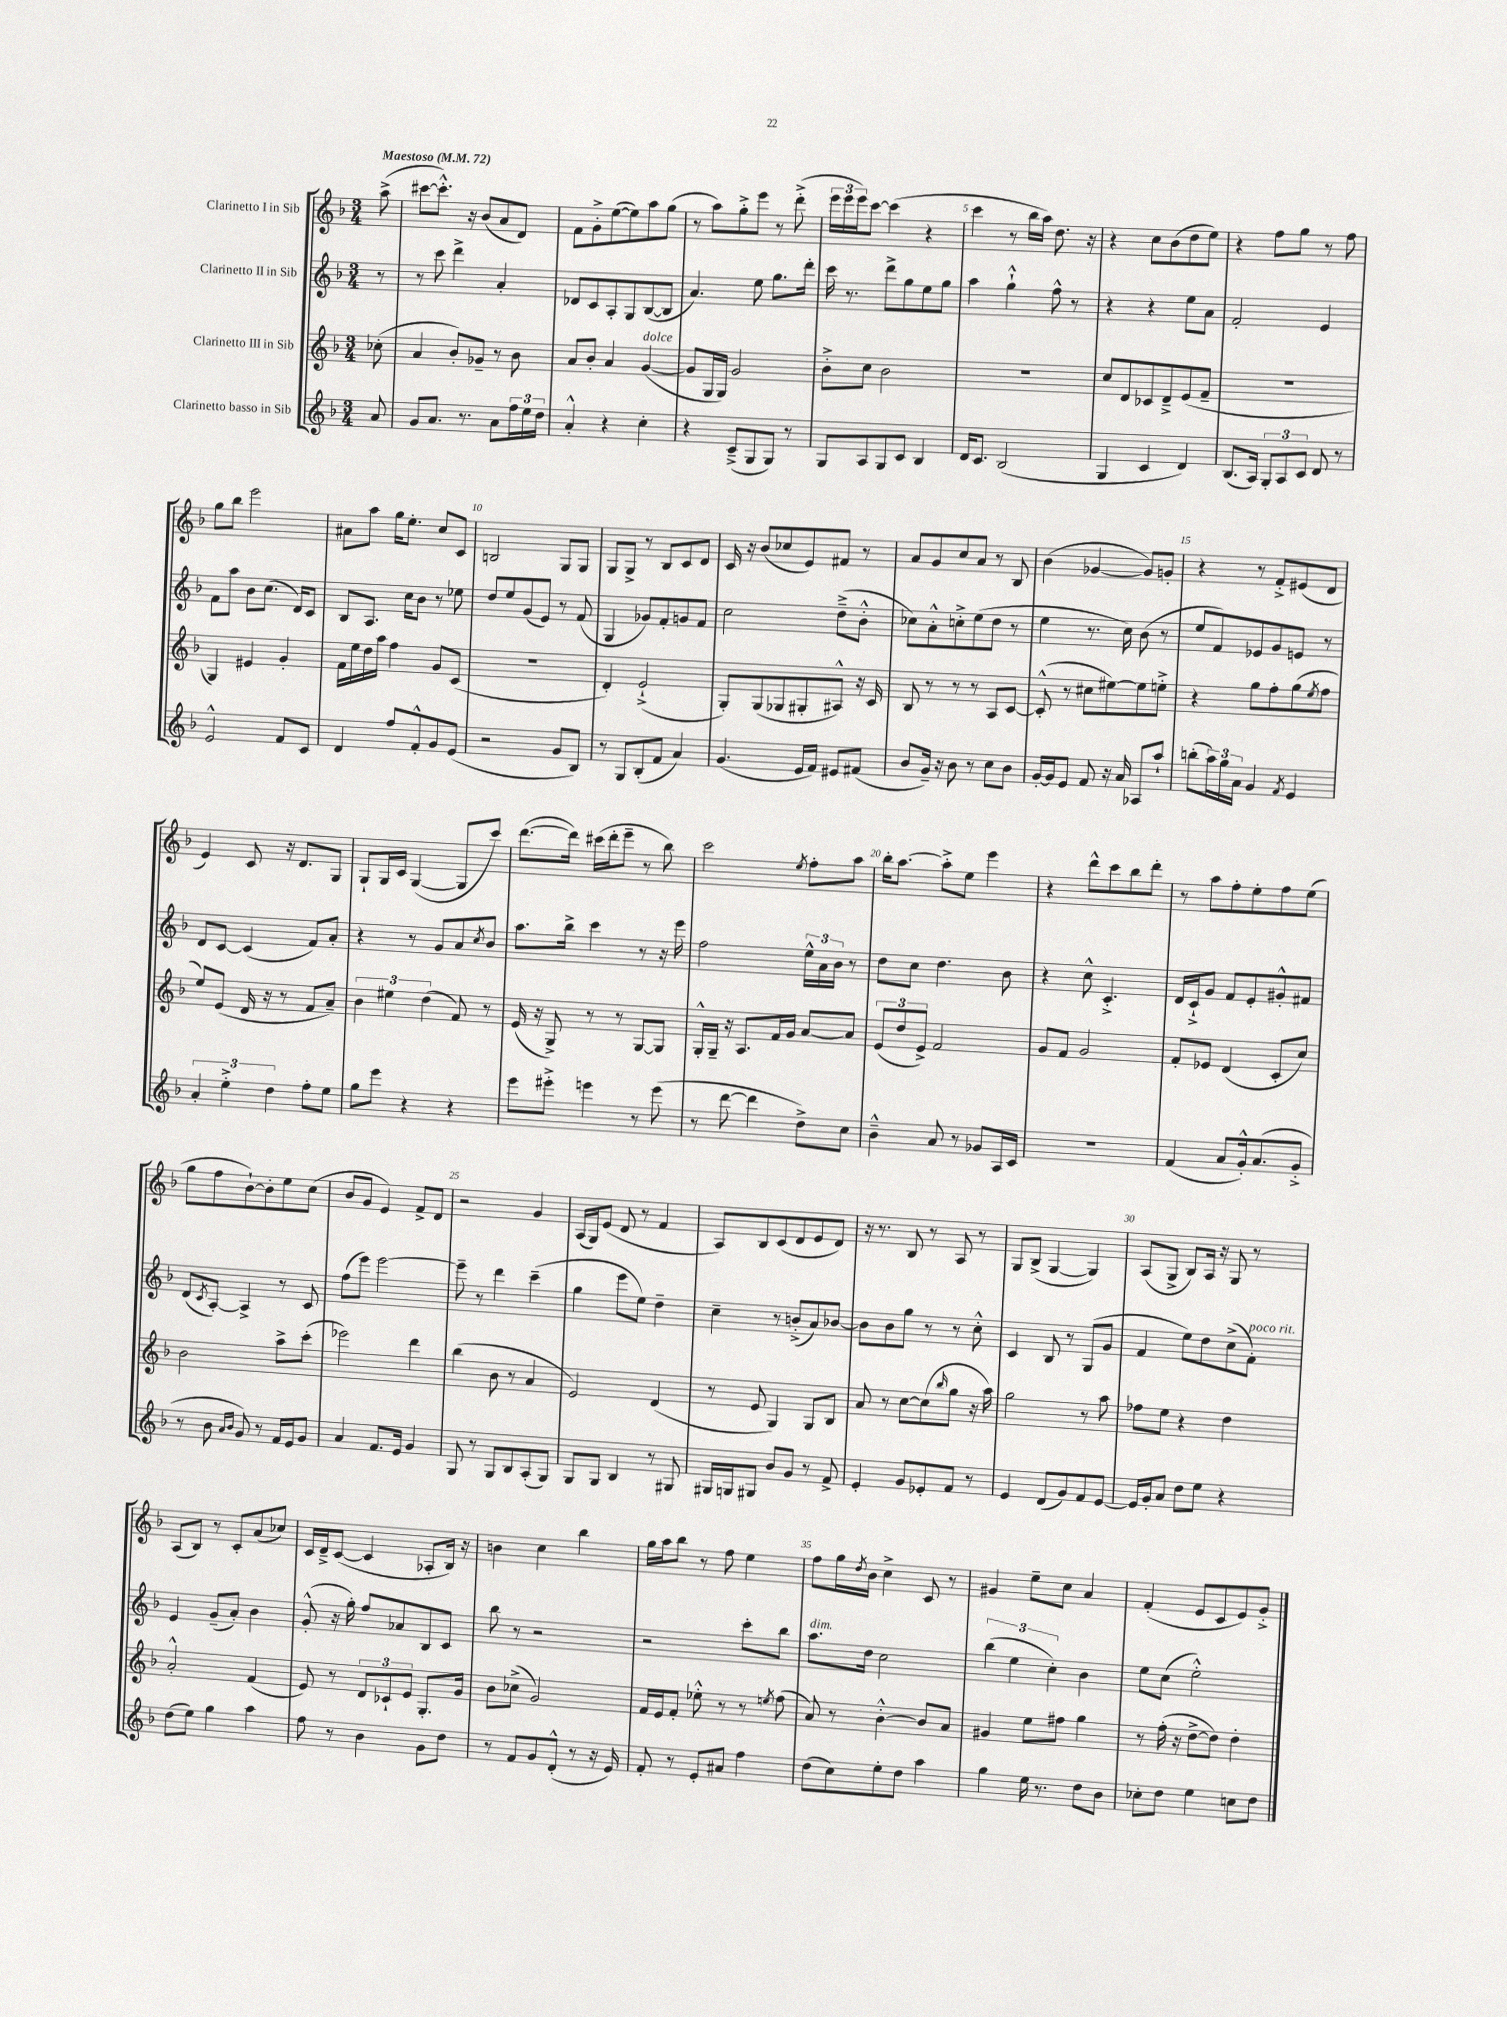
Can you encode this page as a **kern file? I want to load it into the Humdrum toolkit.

**kern	**kern	**kern	**kern
*staff4	*staff3	*staff2	*staff1
*clefG2	*clefG2	*clefG2	*clefG2
*k[b-]	*k[b-]	*k[b-]	*k[b-]
*M3/4	*M3/4	*M3/4	*M3/4
*MM72	*MM72	*MM72	*MM72
8a	(8cc-'	8r	(8aa^
=	=	=	=
8g	4a	8r	[8ccc#
8.a	.	8ccc	8.ccc#'^^])
.	8b-')	4ddd^	.
8.r	.	.	16r
.	8g-~	.	(8b-
8a	8r	4a'	8a
24ff	8b-	.	8d)
24ee	.	.	.
24dd	.	.	.
=	=	=	=
4a'^^	8a	8d-	8f
.	8b-'	8c	8g'^
4r	4a	8A'	([8ee
.	.	8G	8ee])
4cc'	([4g	([8B-	8aa
.	.	8B-]	(8gg
=	=	=	=
4r	8g]	4.a)	8r
.	16G	.	8aa)
.	16G)	.	.
(8c~^	2g	.	8gg'^
8G	.	8ee	8eee
8G)	.	8.gg	8r
8r	.	.	(8ddd'^
.	.	16ddd'	.
=	=	=	=
8G	8b-'^	16ccc	24eee
.	.	.	24eee
.	.	8.r	.
.	.	.	24eee)
8A	8cc	.	[8ccc
8G	2b-	8ddd^	(4ccc]
8c	.	8gg	.
4B-	.	8ee	4r
.	.	8gg	.
=	=	=	=
16d	2.r	4aa	4ccc
8.c	.	.	.
(2B-	.	4gg`^^	8r
.	.	.	16bb-
.	.	.	16aa)
.	.	8ff^^	8.dd
.	.	8r	.
.	.	.	16r
=	=	=	=
4G	8cc	4r	4r
.	8d	.	.
4c	8c-	4r	8cc
.	8d~^	.	(8b-
4d)	(8e	8ee	8dd
.	8f~	8a	8ee)
=	=	=	=
(8.B-	2.r	2f'	4r
16A)	.	.	.
12G'	.	.	8ff
12A	.	.	.
.	.	.	8gg
12c	.	.	.
8d	.	4e	8r
8r	.	.	8ff
=	=	=	=
2e^^	4G)	8f	8gg
.	.	8aa	8bb-
.	4e#	8b-	2eee
.	.	(8.cc	.
8f	4g'	.	.
.	.	16d)	.
8c	.	8c	.
=	=	=	=
4d	16f	8B-	8a#
.	16ee	.	.
.	16dd	8.A	8aa
.	16aa	.	.
8ff	4ff	.	16gg
.	.	16cc	8.ee'
8f'^^	.	8b-	.
8g	8g	8r	8cc
(8e	(8c	8ee-	8c
=	=	=	=
2r	2.r	8dd	2B
.	.	8ee	.
.	.	(8g	.
.	.	8e)	.
8g	.	8r	8G
8B-)	.	(8f	8G
=	=	=	=
8r	4d')	4G	8G
8G	.	.	8G^
(8B-'	(2e`^	8g-)	8r
8f	.	8f'	8B-
4a)	.	8g	8c
.	.	8f	8d
=	=	=	=
(4.g	8G')	2cc	16c
.	.	.	16r
.	(8G	.	(8b-
.	8G-	.	8cc-
16e	8G#'	.	8e)
16f)	.	.	.
8e#	8A#^^)	(8dd~^	8f#
(8f#	16r	8b-'^^	8r
.	16c	.	.
=	=	=	=
8b-	8B-	8cc-)	8a
16g~)	8r	8a'^^	8g
16r	.	.	.
8b-	8r	8cc'^	8cc
8r	8r	(8ee	8a
8cc	8A	8dd	8r
8b-	[8c	8r	8B-
=	=	=	=
[16g'	(8c'^^]	4ee	(4b-
16g]	.	.	.
8e	8r	.	.
8f	8cc#	8.r	[4g-
16r	[8ee#)	.	.
16a	.	16cc)	.
8A-	8ee#]	(8b-	8g-])
8aa`	8ee'^	8r	8g'
=	=	=	=
(8bb'	4r	8ee	4r
24aa)	.	8f)	.
24gg	.	.	.
24a	.	.	.
4g	8gg	8e-	8r
.	8ff'	8g	8f'^
8qf	.	.	.
4e	(8gg	8e	(8e#
.	8qee	.	.
.	8ff	8r	8d
=	=	=	=
6a'	8ee)	8d	4e)
.	(8e	[8c	.
6ee'^	.	.	.
.	16d	(4c]	8c
.	16r	.	.
6dd	.	.	.
.	8r	.	16r
.	.	.	8.d
8ff'	8f	8f)	.
8ee	8a~)	8a'	8G
=	=	=	=
8gg	6b-	4r	8G`
8eee	.	.	16G
.	6ee#	.	.
.	.	.	16c
4r	.	8r	([4G
.	(6dd	.	.
.	.	8g	.
4r	8f)	8a	8G]
.	.	8qcc	.
.	8r	8b-	8ccc)
=	=	=	=
8eee	(16e	8.aa	([8.ddd
.	16r	.	.
8eee#'^	8G^)	.	.
.	.	16bb-^	16ddd])
4eee	8r	4ccc	(16ccc#
.	.	.	16ddd'
.	8r	.	8eee~
8r	[8G	8r	8r
(8eee	8G]	16r	8bb-)
.	.	16eee	.
=	=	=	=
8r	16G'^^	2ff	2ccc
.	16G~	.	.
[8ddd	16r	.	.
.	8.A	.	.
4ddd]	.	.	.
.	16f	.	.
.	16g	.	.
.	.	.	8qee
8dd^)	[8a	24ee^^	8ff'
.	.	24a	.
.	.	24b-	.
8cc	8a]	8r	8aa
=	=	=	=
4b-~^^	(12e	8dd	16bb-'
.	.	.	[8.aa
.	12dd	.	.
.	.	8cc	.
.	12e^)	.	.
8a	2f	4.dd	8aa'^]
8r	.	.	8ee
8g-	.	.	4eee
16A	.	8b-	.
16c	.	.	.
=	=	=	=
2.r	8g	4r	4r
.	8f	.	.
.	2g	8cc^^	8ddd^^
.	.	4.c'^	8ccc
.	.	.	8bb-
.	.	.	8ddd'
=	=	=	=
(4f	8f'	16d	8r
.	.	16c`^	.
.	8e-	8g	8aa
8a	(4d	8f	8ff'
16g'^^)	.	8e'	8ee'
(8.a	.	.	.
.	8c'	8g#'^^	8ff
8g'^	8cc)	8f#	(8ee
=	=	=	=
8r	2b-	(8d	8gg
.	.	8qc	.
8b-	.	[8A')	8ff
16qqa	.	.	.
16qqb-	.	.	.
8g)	.	4A^]	[8b-`)
8r	.	.	8b-']
16f	8aa^	8r	8ee
16e	.	.	.
8g	(8ccc'	8c	(8cc
=	=	=	=
4a	2eee-)	(8ff	8b-
.	.	8eee)	8g
8.f	.	[2eee	4e)
16e	.	.	.
4g	4ddd	.	8f^
.	.	.	8d
=	=	=	=
8G	(4bb-	8eee~]	2r
8r	.	8r	.
8G	8b-	4ddd	.
8B-	8r	.	.
(8A'	4a	(4ccc~	4g
8G)	.	.	.
=	=	=	=
8G	2e)	4gg	(16A
.	.	.	16G)
8G	.	.	(8e
4B-	.	8eee	8d
.	.	8ee)	8r
8r	(4d	4dd~	4f
8G#	.	.	.
=	=	=	=
16G#	8r	4cc~	8A)
16G	.	.	.
8G#	8e	.	8B-
8b-	4G)	8r	(8c
8g	.	(8b'^	8d
8r	8G	8a)	8e
8f^	8B-	[8b-	8d)
=	=	=	=
4e'	8a	8b-]	16r
.	.	.	8.r
.	8r	8b-	.
8g	[8cc	8gg	8B-
8e-'	(8cc]	8r	8r
.	16qqbb-	.	.
8f	8gg	8r	8A
8r	16r	8cc'^^	8r
.	16aa)	.	.
=	=	=	=
4e	2gg	4c	8G
.	.	.	(8B-^
(8d	.	8B-	[4G
8g)	.	8r	.
8f	8r	(8G	4G])
[8e	8aa	8g	.
=	=	=	=
16e]	8ff-	4f	(8A
16g'	.	.	.
8a	8ee	.	8G^
8dd	4r	8ee)	8B-)
8ee	.	8dd	16A
.	.	.	16r
4r	4dd	(8cc^	8G
.	.	8f')	8r
=	=	=	=
(8dd	2a'^^	4e	(8A
8ee)	.	.	8B-)
4gg	.	(8g~	8r
.	.	8a')	8c'
4aa	(4f	4b-	(8a
.	.	.	8cc-)
=	=	=	=
8ff	8e)	(8g'^^	16c
.	.	.	16d~^
8r	8r	16r	([8c
.	.	16gg')	.
4b-	12d	8ff	4c]
.	12c-`	.	.
.	.	8a-	.
.	12e	.	.
8g	8.G'	8B-	8A-'
8dd	.	8c	16B-)
.	16g	.	16r
=	=	=	=
8r	8b-	8bb-	4b
8f	(8cc-^	8r	.
8g	2g)	2r	4cc
(8d'^^	.	.	.
8r	.	.	4bb-
16r	.	.	.
16e)	.	.	.
=	=	=	=
8f'	16f	2r	16gg
.	16e	.	16aa
8r	8f'	.	8bb-
8e'	8ee-'^^	.	8r
8a#	8r	.	8ff
4ff	8r	8ccc'	4ee
.	8qee	.	.
.	(8ff	8bb-	.
=	=	=	=
(8dd	8a)	8.aa	8ff
8cc)	8r	.	16gg
.	.	.	8qdd
.	.	16dd	16b-
8ee'	[4b-'^^	2cc	4cc^
8dd	.	.	.
4aa	8b-]	.	8c
.	8a	.	8r
=	=	=	=
4gg	4g#	(6bb-	4g#
.	.	6ee	.
16ee	8ee	.	8ee~
8.r	.	.	.
.	.	6cc')	.
.	8ff#	.	8cc
8dd	4gg	4b-	4a
8b-	.	.	.
=	=	=	=
8cc-'	8r	8ee	(4f'
8dd	(16ff'	(8cc	.
.	16r	.	.
4ee	[8dd^	2ee'^^)	8e
.	8dd])	.	8c
8cc	4dd'	.	8e)
8dd	.	.	8g'^
==	==	==	==
*-	*-	*-	*-
